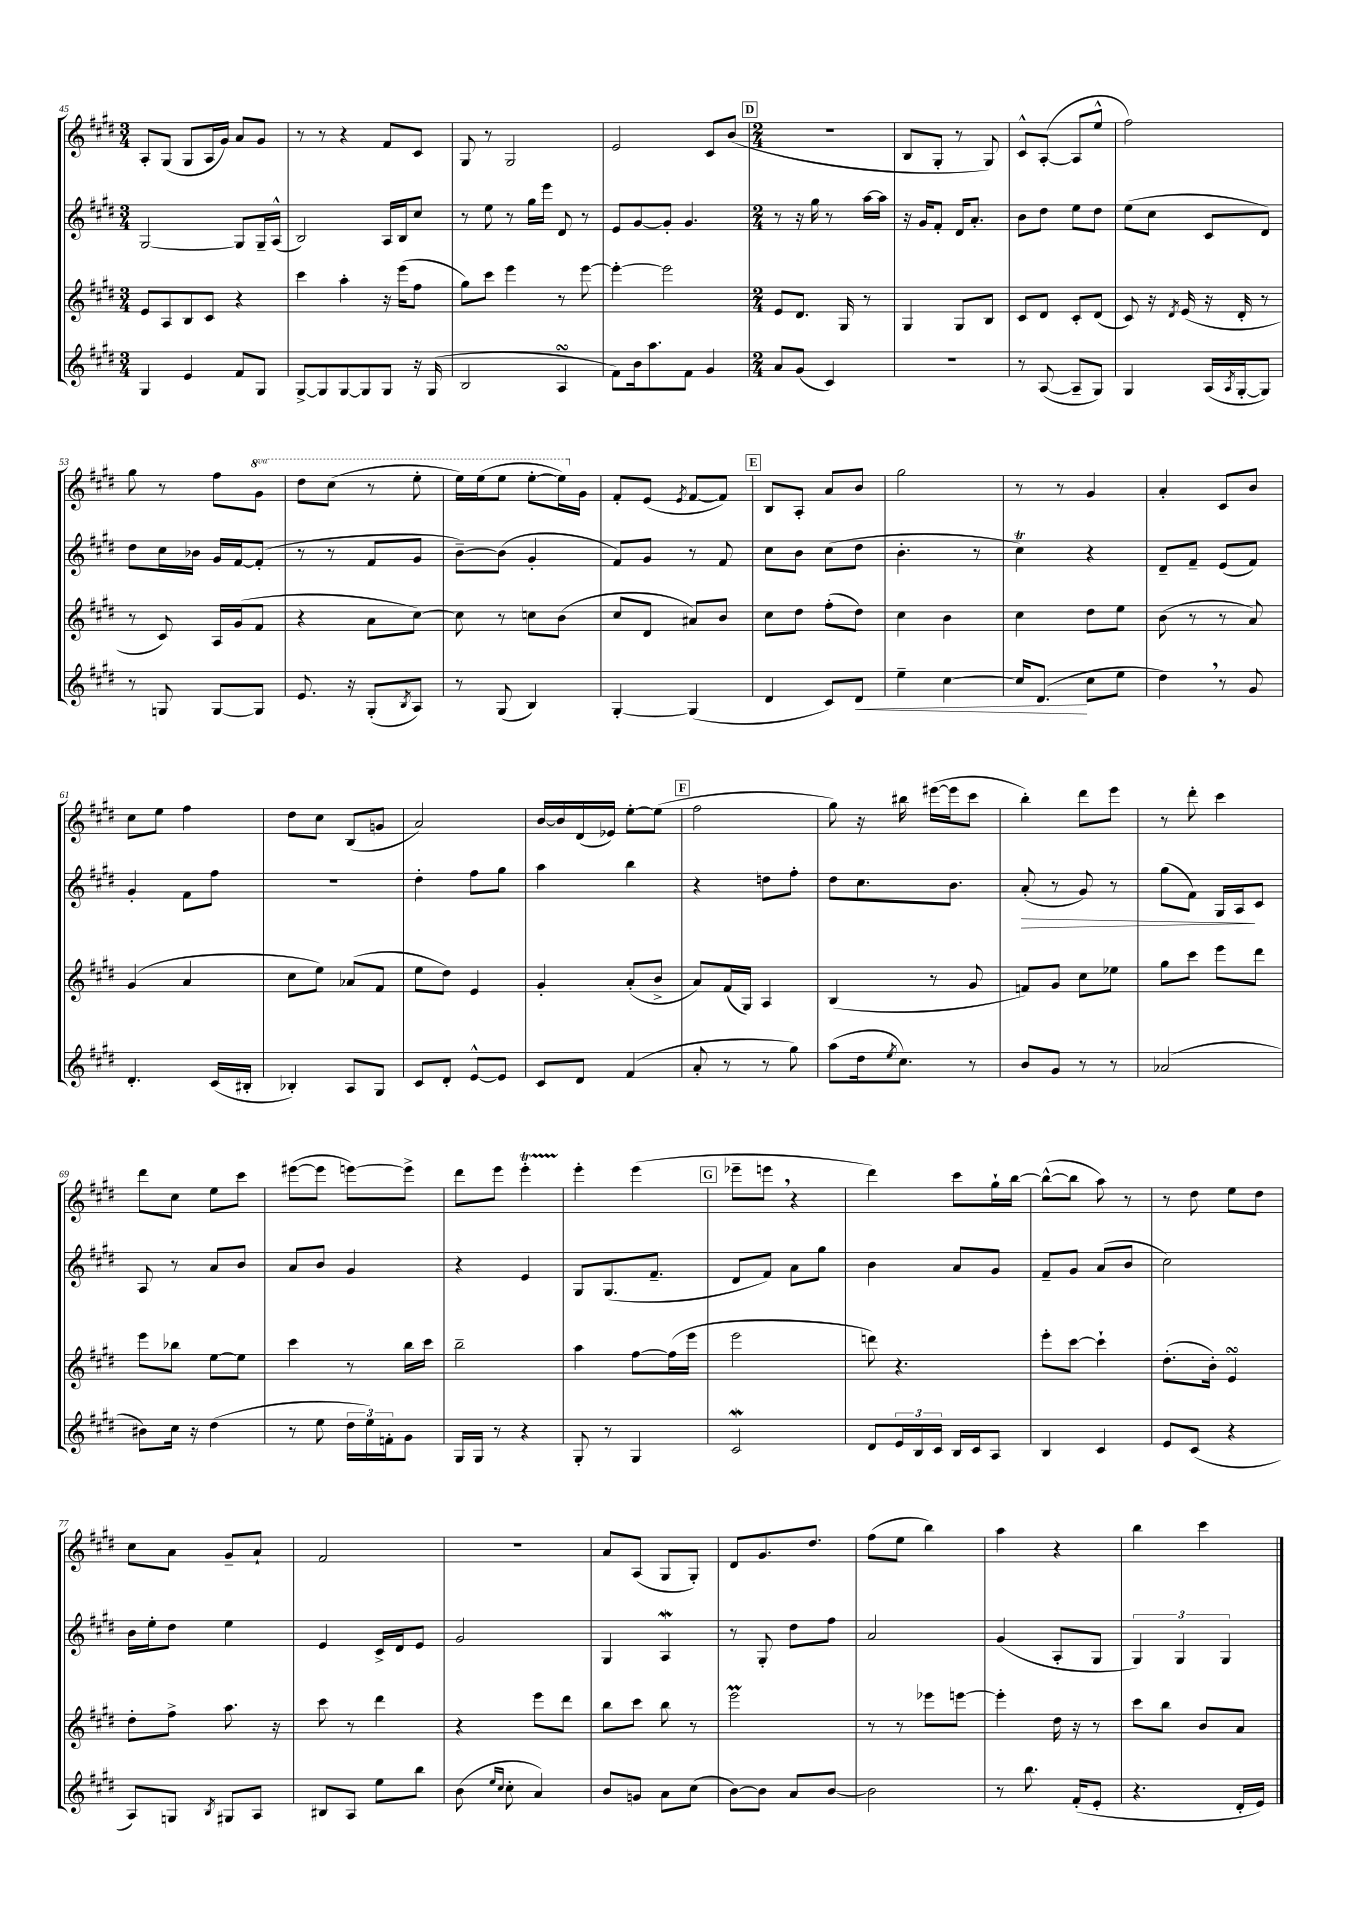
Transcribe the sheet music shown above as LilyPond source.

<<
\new StaffGroup <<
\new Staff = "s0" {
    \clef treble \key e \major \numericTimeSignature \time 3/4 \set Staff.ottavationMarkups = #ottavation-simple-ordinals
    a8-. gis8( gis8 a16 gis'16) a'8 gis'8 |
    r8 r8 r4 fis'8 cis'8 |
    gis8 r8 gis2 |
    e'2 cis'8 b'8( |
    \mark \markup { \box "D" } \numericTimeSignature \time 2/4 r2 |
    b8 gis8-. r8 gis8) |
    cis'8-^ a8~-.( a8 e''8-^ |
    fis''2) |
    gis''8 r8 fis''8 \ottava #1 gis''8 |
    dis'''8 cis'''8( r8 e'''8-. |
    e'''16) e'''16( e'''8 e'''8~-. e'''16) \ottava #0 gis'16 |
    fis'8-. e'8( \acciaccatura { e'8 } fis'8~ fis'8) |
    \mark \markup { \box "E" } b8 a8-. a'8 b'8 |
    gis''2 |
    r8 r8 gis'4 |
    a'4-. cis'8 b'8 |
    cis''8 e''8 fis''4 |
    dis''8 cis''8 b8( g'8 |
    a'2) |
    b'16~ b'16 dis'16( ees'16) e''8~-. e''8( |
    \mark \markup { \box "F" } fis''2 |
    gis''8) r16 bis''16 eis'''16~( eis'''16 cis'''8 |
    b''4-.) dis'''8 e'''8 |
    r8 dis'''8-. cis'''4 |
    dis'''8 cis''8 e''8 cis'''8 |
    eis'''8~( eis'''8 e'''8~) e'''8-> |
    dis'''8 e'''8 e'''4-.\startTrillSpan |
    e'''4-.\stopTrillSpan e'''4( |
    \mark \markup { \box "G" } ees'''8-- e'''8 \breathe r4 |
    dis'''4) cis'''8 gis''16-! b''16~ |
    b''8~-^( b''8 a''8) r8 |
    r8 dis''8 e''8 dis''8 |
    cis''8 a'8 gis'8-- a'8-! |
    fis'2 |
    R2 |
    a'8 a8( gis8 gis8-.) |
    dis'8 gis'8. dis''8. |
    fis''8( e''8 b''4) |
    a''4 r4 |
    b''4 cis'''4 \bar "|." |
}
\new Staff = "s1" {
    \clef treble \key e \major \numericTimeSignature \time 3/4
    gis2~ gis8 gis16-- a16-^( |
    b2) a16 b16 cis''8 |
    r8 e''8 r8 gis''16 e'''16 dis'8 r8 |
    e'8 gis'8~ gis'8-. gis'4. |
    \mark \markup { \box "D" } \numericTimeSignature \time 2/4 r8 r16 gis''16 r8 a''16~ a''16 |
    r16 gis'16 fis'8-. dis'16 a'8.-. |
    b'8 dis''8 e''8 dis''8 |
    e''8( cis''8 cis'8 dis'8) |
    dis''8 cis''16 bes'16 gis'16 fis'16~ fis'8-.( |
    r8 r8 fis'8 gis'8 |
    b'8~--) b'8( gis'4-. |
    fis'8) gis'8 r8 fis'8 |
    \mark \markup { \box "E" } cis''8 b'8 cis''8( dis''8 |
    b'4.-. r8 |
    cis''4\trill) r4 |
    dis'8-- fis'8-- e'8( fis'8) |
    gis'4-. fis'8 fis''8 |
    R2 |
    dis''4-. fis''8 gis''8 |
    a''4 b''4 |
    \mark \markup { \box "F" } r4 d''8 fis''8-. |
    dis''8 cis''8. b'8. |
    a'8-.\>( r8 gis'8) r8 |
    gis''8( fis'8) gis16 a16\! cis'8 |
    a8 r8 a'8 b'8 |
    a'8 b'8 gis'4 |
    r4 e'4 |
    gis8 gis8.( fis'8.-- |
    \mark \markup { \box "G" } dis'8 fis'8) a'8 gis''8 |
    b'4 a'8 gis'8 |
    fis'8-- gis'8 a'8( b'8 |
    cis''2) |
    b'16 e''16-. dis''8 e''4 |
    e'4 cis'16-> dis'16 e'8 |
    gis'2 |
    gis4 a4\mordent |
    r8 gis8-. dis''8 fis''8 |
    a'2 |
    gis'4( a8-. gis8 |
    \tuplet 3/2 { gis4) gis4 gis4 } \bar "|." |
}
\new Staff = "s2" {
    \clef treble \key e \major \numericTimeSignature \time 3/4
    e'8 a8 b8 cis'8 r4 |
    cis'''4 a''4-. r16 e'''16( fis''8 |
    gis''8) cis'''8 e'''4 r8 e'''8~ |
    e'''4~-. e'''2 |
    \mark \markup { \box "D" } \numericTimeSignature \time 2/4 e'8 dis'8. gis16 r8 |
    gis4 gis8 b8 |
    cis'8 dis'8 cis'8-. dis'8( |
    cis'8) r16 \acciaccatura { dis'8 } e'16( r16 dis'16-. r8 |
    r8 cis'8) a16 gis'16( fis'8 |
    r4 a'8 cis''8~) |
    cis''8 r8 c''8 b'8( |
    cis''8 dis'8 ais'8) b'8 |
    \mark \markup { \box "E" } cis''8 dis''8 fis''8-.( dis''8) |
    cis''4 b'4 |
    cis''4 dis''8 e''8 |
    b'8( r8 r8 a'8) |
    gis'4( a'4 |
    cis''8 e''8) aes'8( fis'8 |
    e''8 dis''8) e'4 |
    gis'4-. a'8-.( b'8-> |
    \mark \markup { \box "F" } a'8) fis'16( gis16) a4 |
    b4( r8 gis'8 |
    f'8) gis'8 cis''8 ees''8 |
    gis''8 cis'''8 e'''8 dis'''8 |
    e'''8 bes''8 e''8~ e''8 |
    cis'''4 r8 b''16 cis'''16 |
    b''2-- |
    a''4 fis''8~ fis''16( e'''16 |
    \mark \markup { \box "G" } e'''2 |
    d'''8) r4. |
    e'''8-. cis'''8~ cis'''4-! |
    dis''8.-.( b'16-.) e'4\turn |
    dis''8-. fis''8-> a''8. r16 |
    cis'''8 r8 dis'''4 |
    r4 e'''8 dis'''8 |
    b''8 cis'''8 b''8 r8 |
    e'''2\prall |
    r8 r8 ees'''8 e'''8~ |
    e'''4-. dis''16 r16 r8 |
    cis'''8 b''8 b'8 a'8 \bar "|." |
}
\new Staff = "s3" {
    \clef treble \key e \major \numericTimeSignature \time 3/4
    gis4 e'4 fis'8 gis8 |
    gis8~-> gis8 gis8~ gis8 gis8 r16 gis16( |
    b2 a4\turn |
    fis'8) b'16 a''8. fis'8 gis'4 |
    \mark \markup { \box "D" } \numericTimeSignature \time 2/4 a'8 gis'8( cis'4) |
    r2 |
    r8 a8~( a8-- gis8) |
    gis4 a16( \acciaccatura { a8 } gis16~-. gis8) |
    r8 g8 g8~ g8 |
    e'8. r16 gis8-.( \acciaccatura { b8 } a8) |
    r8 gis8( b4) |
    gis4~-. gis4( |
    \mark \markup { \box "E" } dis'4 cis'8) dis'8\< |
    e''4-- cis''4~ |
    cis''16 dis'8.\!( cis''8 e''8 |
    dis''4) \breathe r8 gis'8 |
    dis'4.-. cis'16( bis16-. |
    bes4-.) a8 gis8 |
    cis'8 dis'8-. e'8~-^ e'8 |
    cis'8 dis'8 fis'4( |
    \mark \markup { \box "F" } a'8-. r8 r8 gis''8) |
    a''8( dis''16 \acciaccatura { e''8 } cis''8.) r8 |
    b'8 gis'8 r8 r8 |
    aes'2( |
    bis'8) cis''16 r16 dis''4( |
    r8 e''8 \tuplet 3/2 { dis''16 e''16) f'16-. } gis'8 |
    gis16 gis16 r8 r4 |
    gis8-. r8 gis4 |
    \mark \markup { \box "G" } cis'2\mordent |
    dis'8 \tuplet 3/2 { e'16 b16 cis'16 } b16 cis'16 a8 |
    b4 cis'4 |
    e'8 cis'8( r4 |
    a8) g8 \acciaccatura { b8 } gis8 a8 |
    bis8 a8 e''8 b''8 |
    b'8( \grace { e''16 cis''16 } cis''8-. a'4) |
    b'8 g'8 a'8 cis''8( |
    b'8~) b'8 a'8 b'8~ |
    b'2 |
    r8 b''8. fis'16-.( e'8-. |
    r4. dis'16-. e'16) \bar "|." |
}
>>
>>
\layout { \context { \Score currentBarNumber = #45 } }
